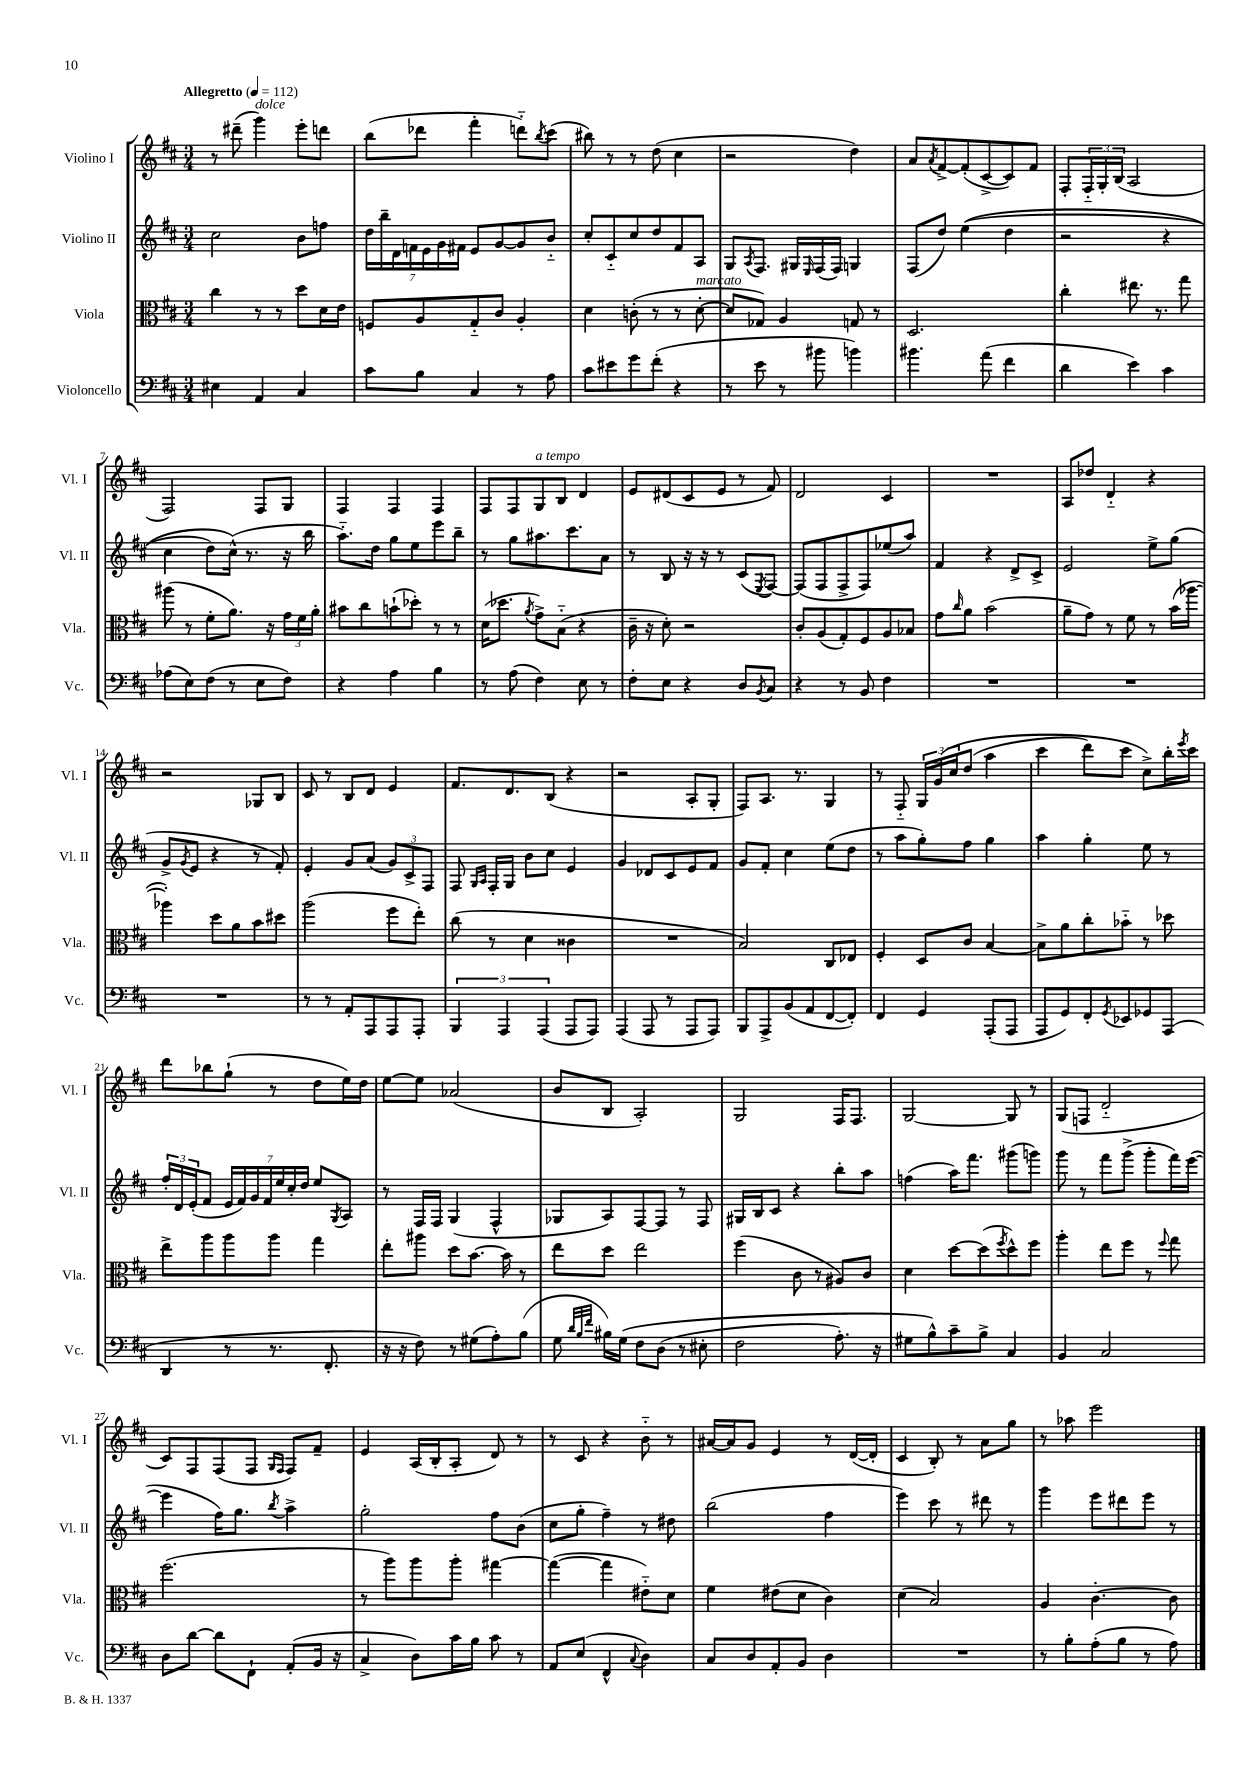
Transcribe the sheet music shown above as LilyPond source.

<<
\new StaffGroup <<
\new Staff = "s0" \with { instrumentName = "Violino I" shortInstrumentName = "Vl. I" } {
    \clef treble \key d \major \numericTimeSignature \time 3/4 \tempo "Allegretto" 4 = 112
    r8 dis'''8--( g'''4^\markup { \italic "dolce" }) e'''8-. d'''8 |
    b''8( des'''8 fis'''4-. d'''8-_) \acciaccatura { b''8 } cis'''8( |
    bis''8) r8 r8 d''8( cis''4 |
    r2 d''4) |
    a'8 \acciaccatura { a'8 } fis'8~-> fis'8-.( cis'8~-> cis'8) fis'8 |
    fis8-. \tuplet 3/2 { fis16-_ g16-. b16( } a2 |
    fis2) fis8 g8 |
    fis4 fis4 fis4 |
    fis8 fis8 g8^\markup { \italic "a tempo" } b8 d'4 |
    e'8 dis'8( cis'8 e'8 r8 fis'8) |
    d'2 cis'4 |
    R2. |
    a8 des''8 d'4-_ r4 |
    r2 ges8 b8 |
    cis'8 r8 b8 d'8 e'4 |
    fis'8. d'8. b8( r4 |
    r2 a8-. g8-. |
    fis8) a8. r8. g4 |
    r8 fis8-_ \tuplet 3/2 { g16 g'16\( cis''16 } d''8( a''4 |
    cis'''4 d'''8) cis'''8 cis''8->\) b''16-. \acciaccatura { e'''8 } cis'''16 |
    d'''8 bes''8 g''8-!( r8 d''8 e''16) d''16 |
    e''8~ e''8 aes'2( |
    b'8 b8 a2-.) |
    g2 fis16 fis8. |
    g2~ g8 r8 |
    g8( f8 d'2-_ |
    cis'8) fis8 fis8( fis8 \grace { g16 fis16 } fis8) fis'8-- |
    e'4 a16( b16-. a8-. d'8) r8 |
    r8 cis'8 r4 b'8-_ r8 |
    ais'16~ ais'16 g'8 e'4 r8 d'16~( d'16-. |
    cis'4 b8-.) r8 a'8 g''8 |
    r8 aes''8 e'''2 \bar "|." |
}
\new Staff = "s1" \with { instrumentName = "Violino II" shortInstrumentName = "Vl. II" } {
    \clef treble \key d \major \numericTimeSignature \time 3/4
    cis''2 b'8 f''8 |
    \tuplet 7/4 { d''16 b''16-- d'16 f'16 e'16 g'16 fis'16 } e'8 g'8~ g'8 b'8-_ |
    cis''8-. cis'8-_ cis''8 d''8 fis'8 a8 |
    g8 \acciaccatura { a8 } fis8. gis16 \grace { e16 } fis16( fis16) g4 |
    fis8( d''8) e''4(\( d''4 |
    r2 r4 |
    cis''4 d''8) cis''16-^(\) r8. r16 b''16 |
    a''8.-_) d''16 g''8 e''8 e'''8 b''8-- |
    r8 g''8 ais''8. cis'''8. a'8 |
    r8 b8 r16 r16 r8 cis'8( \acciaccatura { e8 } fis8~) |
    fis8( fis8 fis8-> fis8) ees''8( a''8) |
    fis'4 r4 d'8-> cis'8-> |
    e'2 e''8-> g''8( |
    g'8-> \acciaccatura { g'8 } e'8 r4 r8 fis'8-.) |
    e'4-. g'8 a'8( \tuplet 3/2 { g'8) cis'8-> fis8 } |
    fis8 \grace { g16 a16 } fis16-. g16 b'8 cis''8 e'4 |
    g'4 des'8 cis'8 e'8 fis'8 |
    g'8 fis'8-. cis''4 e''8( d''8 |
    r8 a''8 g''8-.) fis''8 g''4 |
    a''4 g''4-. e''8 r8 |
    \tuplet 3/2 { fis''16-. d'16 e'16-.( } fis'8 \tuplet 7/4 { e'16 fis'16) g'16 fis'16 e''16 cis''16-. d''16 } e''8 \acciaccatura { g8 } a8 |
    r8 fis16 fis16 g4( fis4-^ |
    ges8 a8) fis8~ fis8 r8 fis8 |
    gis16 b16 cis'8 r4 b''8-. a''8 |
    f''4( a''16) fis'''8. gis'''8( g'''8) |
    g'''8 r8 fis'''8 g'''8->( g'''8-. fis'''16) e'''16~( |
    e'''4 fis''16) g''8. \acciaccatura { b''8 } a''4-> |
    g''2-. fis''8 b'8( |
    cis''8 g''8-. fis''4--) r8 dis''8 |
    b''2( fis''4 |
    e'''4) cis'''8 r8 dis'''8 r8 |
    g'''4 e'''8 dis'''8 e'''8 r8 \bar "|." |
}
\new Staff = "s2" \with { instrumentName = "Viola" shortInstrumentName = "Vla." } {
    \clef alto \key d \major \numericTimeSignature \time 3/4
    cis''4 r8 r8 d''8 d'16 e'16 |
    f8 a8 g8-_ cis'8 a4-. |
    d'4 c'8-.( r8 r8 d'8~-.^\markup { \italic "marcato" } |
    d'8 ges8) a4 g8 r8 |
    d2. |
    cis''4-. eis''8. r8. g''8 |
    ais''8( r8 fis'8-. a'8.) r16 \tuplet 3/2 { g'16 fis'16 a'16-. } |
    bis'8 cis''8 b'8-!( des''8-.) r8 r8 |
    d'16( des''8. \acciaccatura { a'8 } g'8->) b8-_( r4 |
    cis'16-- r16 d'8-.) r2 |
    cis'8-. a8( g8-.) fis8 a8 bes8 |
    g'8 \grace { cis''16 } a'8 b'2( |
    a'8-- g'8) r8 fis'8 r8 b'16( aes''16~ |
    aes''4-.) d''8 a'8 b'8 dis''8 |
    a''2( fis''8 e''8-.) |
    cis''8( r8 d'4 cisis'4 |
    R2. |
    b2) cis8 ees8 |
    fis4-. d8 cis'8 b4~ |
    b8-> a'8 cis''8-. bes'8-_ r8 des''8 |
    e''8-> a''8 a''8 a''8 g''4 |
    e''8-. ais''8 d''8 b'8.~ b'16 r8 |
    e''8 d''8 e''2 |
    fis''4( cis'8 r8 ais8) cis'8 |
    d'4 d''8~ d''8( \acciaccatura { fis''8 } d''8-^) fis''8 |
    a''4-. e''8 fis''8 r8 \appoggiatura { fis''8 } g''8 |
    fis''2.( |
    r8 a''8) a''8 a''8-. gis''4~ |
    gis''4~( gis''4 eis'8-_) d'8 |
    fis'4 eis'8( d'8 cis'4) |
    d'4( b2) |
    a4 cis'4.~-. cis'8 \bar "|." |
}
\new Staff = "s3" \with { instrumentName = "Violoncello" shortInstrumentName = "Vc." } {
    \clef bass \key d \major \numericTimeSignature \time 3/4
    eis4 a,4 cis4 |
    cis'8 b8 cis4 r8 a8 |
    cis'8 eis'8 g'8 fis'8-.( r4 |
    r8 e'8 r8 bis'8 b'4) |
    bis'4. a'8( fis'4 |
    d'4 e'4) cis'4 |
    aes8( e8) fis8( r8 e8 fis8) |
    r4 a4 b4 |
    r8 a8( fis4) e8 r8 |
    fis8-. e8 r4 d8 \acciaccatura { b,8 } cis8 |
    r4 r8 b,8 fis4 |
    R2. |
    R2. |
    R2. |
    r8 r8 a,8-. a,,8 a,,8 a,,8-. |
    \tuplet 3/2 { b,,4 a,,4 a,,4( } a,,8 a,,8) |
    a,,4( a,,8 r8 a,,8 a,,8) |
    b,,8 a,,8-> b,8( a,8 fis,8~ fis,8-.) |
    fis,4 g,4 a,,8-.( a,,8 |
    a,,8 g,8) fis,8-. \acciaccatura { g,8 } ees,8 ges,8 a,,8( |
    d,4 r8 r8. fis,8.-. |
    r16 r16 fis8) r8 gis8( a8-.) b8( |
    g8 \grace { d'32 b32 fis'32 } bis16) g16\( fis8 d8( r8 eis8-. |
    fis2 a8.-.) r16 |
    gis8 b8-^\) cis'8-- b8-> cis4 |
    b,4 cis2 |
    d8 d'8~ d'8 fis,8-! a,8-.( b,16 r16 |
    cis4-> d8) cis'16 b16 cis'8 r8 |
    a,8 e8( fis,4-^ \appoggiatura { cis8 } d4) |
    cis8 d8 a,8-. b,8 d4 |
    R2. |
    r8 b8-. a8-.( b8 r8 a8) \bar "|." |
}
>>
>>
